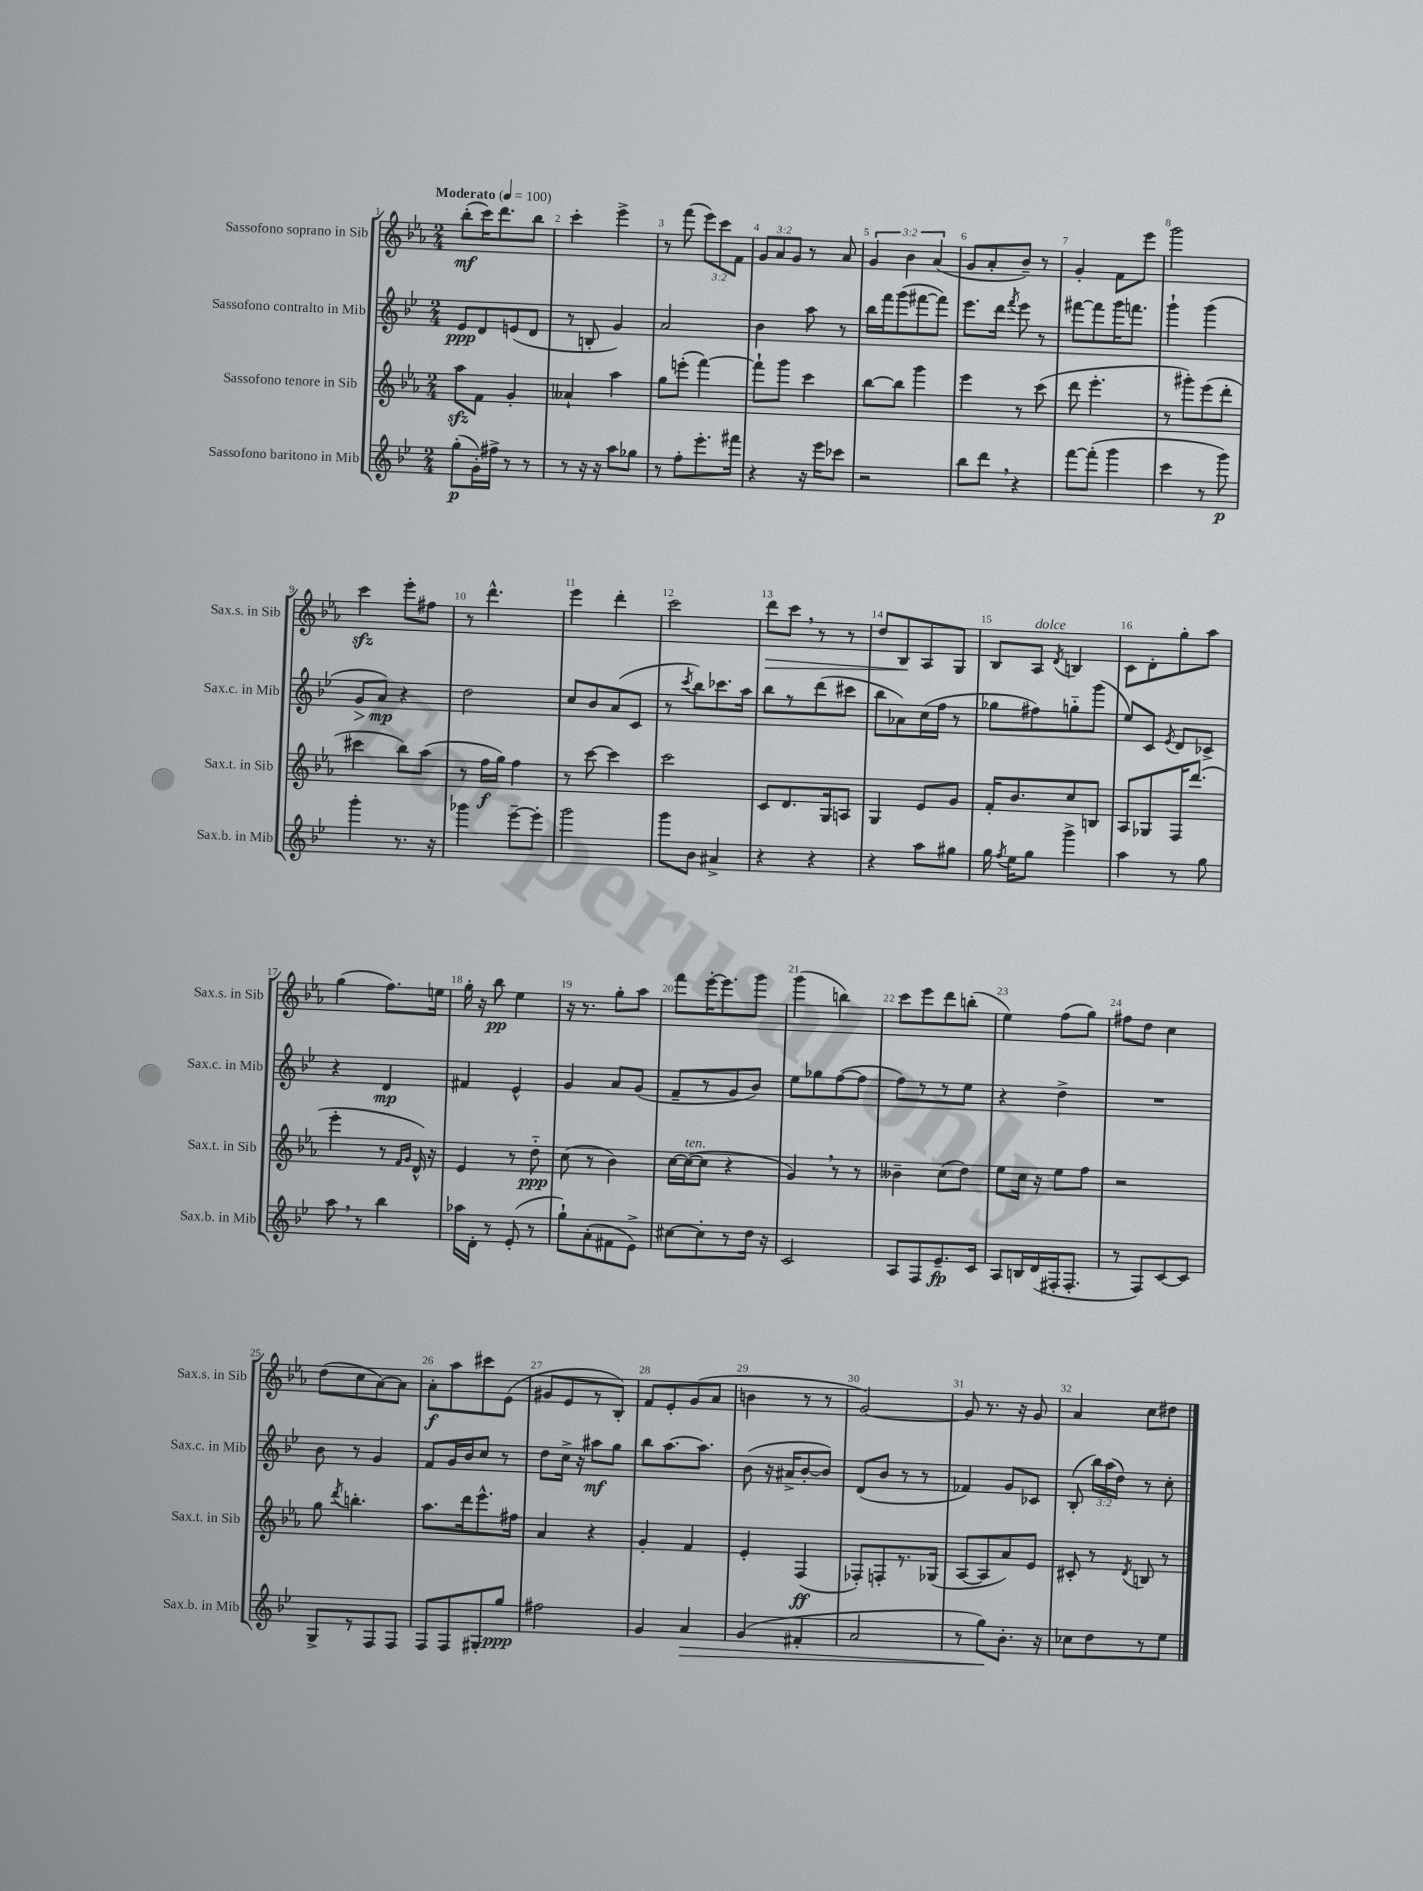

**kern	**kern	**kern	**kern
*staff4	*staff3	*staff2	*staff1
*clefG2	*clefG2	*clefG2	*clefG2
*k[b-e-]	*k[b-e-a-]	*k[b-e-]	*k[b-e-a-]
*M2/4	*M2/4	*M2/4	*M2/4
*MM100	*MM100	*MM100	*MM100
(8gg'	8aa-	8e-	(8bb-'
16g')	8f	8d	16ccc)
16ff#^	.	.	8.ddd
8r	4g'	(8e	.
8r	.	8d	8bb-
=	=	=	=
8r	4a--`	8r	4ccc'
16r	.	8B'	.
16r	.	.	.
8aa	4aa-	4g)	4eee-^
8gg-	.	.	.
=	=	=	=
8r	8gg	2a	8r
8ff'	(8eee'	.	(8fff
8.eee-'	[4fff)	.	12eee-)
.	.	.	12ccc
.	.	.	12f
16fff#	.	.	.
=	=	=	=
4r	8fff`]	4b-	12g
.	.	.	12a-
.	8ggg	.	.
.	.	.	12g
16r	4ccc	8aa	8r
16eee-	.	.	.
8ccc-	.	8r	8a-
=	=	=	=
2r	[8bb-	16bb-	6g
.	.	16fff	.
.	8bb-]	(8ggg	.
.	.	.	6b-
.	4ggg	[8fff#	.
.	.	.	(6a-
.	.	8fff#])	.
=	=	=	=
8bb-	4eee-	8.eee-	8g
8ddd	.	.	8a-'
.	.	16ddd	.
.	.	8qfff	.
4r	8r	8eee-	8b-~)
.	(8ccc	8r	8r
=	=	=	=
[8fff	8ddd	[8fff#	4g'
(8fff']	4.eee-'	8fff#]	.
4ggg	.	16ggg	8f
.	.	8.fff	.
.	.	.	8eee-
=	=	=	=
4ccc	8r	4ggg`	2ggg
.	8ggg#')	.	.
8r	(8eee-	(4ggg	.
8ggg)	8ddd'	.	.
=	=	=	=
4ggg'	4ccc#	8g	4ccc
.	.	8a)	.
8.r	8bb-)	4r	8eee-'
.	(8aa-	.	8ff#
16r	.	.	.
=	=	=	=
4ggg-	8r	2dd	8r
.	16ff	.	4.ddd^^
.	16gg)	.	.
[8eee-~	4ff	.	.
8eee-']	.	.	.
=	=	=	=
2ggg	8r	8cc	4eee-
.	[8ccc	8b-	.
.	4ccc]	(8a	4ddd'
.	.	8c	.
=	=	=	=
8ggg	2ccc	8r	2ccc
.	.	8qccc	.
8b-	.	8bb-)	.
4a#^	.	8.ccc-	.
.	.	16aa	.
=	=	=	=
4r	8c	8bb-	8ddd
.	8.d	8r	8ccc
4r	.	(8ddd	8r
.	16G	.	.
.	8A	8ccc#	8r
=	=	=	=
4r	4G	8bb-	8dd
.	.	8a-)	8B-
8aa	8e-	(16cc	8A-
.	.	16ff	.
8gg#	8g	8r	8G
=	=	=	=
16gg	16f'	8gg-	8B-
8qff	.	.	.
16ee-	8.b-	.	.
8gg	.	8ff#)	8A-
.	.	.	8qd
4ggg^	8cc	8gg'~	4B
.	8B	(8ggg	.
=	=	=	=
4aa	8A-	8ee-)	8c
.	8G-	8c	8d'
.	.	8qe-	.
8r	16F	8d	8gg'
.	(8.ddd	.	.
8gg	.	8c-^	8aa-
=	=	=	=
8aa	4eee-'	4r	(4gg
8r	.	.	.
4bb-	8r	4d	8.ff)
.	16qqf	.	.
.	16qqg	.	.
.	16d^^)	.	.
.	16r	.	16ee
=	=	=	=
16aa-	4e-	4f#	16gg'
16d'	.	.	16r
8r	.	.	8bb-
(8e-'	8r	4e-^^	4ee-
8r	8dd'~	.	.
=	=	=	=
8gg`)	(8cc	4g	16r
.	.	.	8.r
(8a'	8r	.	.
8f#	4b-)	8a	8gg'
8e-^)	.	(8g	8aa-
=	=	=	=
[8cc#	[16cc	8f~	8fff
.	(16cc_	.	.
8cc#']	8cc]	8r	[16eee-'
.	.	.	8.eee-]
8r	4r	8g	.
16dd	.	8b-)	8ggg
16r	.	.	.
=	=	=	=
2c	4g)	8ee-	(4ggg
.	.	8gg-	.
.	8r	([8ff	4bb)
.	8r	8ff]	.
=	=	=	=
8A	4b--~	8ff)	8ccc
8F	.	8r	8eee-
8.e-~	(8cc	8r	8ddd
.	8dd)	8ee-	(8bb'
16c	.	.	.
=	=	=	=
8A	8ee-	4r	4ee-)
16B	16cc	.	.
(16d	16r	.	.
16F#'	8ee-	4dd^	(8ff
8.F#'	.	.	.
.	8ff	.	8gg)
=	=	=	=
8r	2r	2r	8ff#
8F)	.	.	8dd
[8c	.	.	4cc
8c]	.	.	.
=	=	=	=
8G^	8gg	8b-	(8dd
.	8qddd	.	.
8r	4.bb'	8r	8cc
8F	.	4g	[8a-)
8F	.	.	8a-]
=	=	=	=
8F	8.aa-	8f	8a-'
8F	.	16g	8aa-
.	16ddd	16b-	.
8G#'	8.eee-^^	8cc	8ccc#
8gg	.	8r	(8e-
.	16ff#	.	.
=	=	=	=
2ff#	4a-	8dd	8g#
.	.	16cc^	8e-
.	.	16r	.
.	4r	8aa#	8r
.	.	8gg	8B-')
=	=	=	=
4g	4g'	8bb-	8f
.	.	[8.aa	8e-'
4a	4f	.	(8g
.	.	8.aa]	.
.	.	.	8a-
=	=	=	=
(4g	4e-'	(8b-	4b
.	.	16r	.
.	.	16a#^	.
4f#'	(4F	[8b-'	8r
.	.	8b-])	8r
=	=	=	=
2a	8F-')	(8d	[2g)
.	8F'	8b-	.
.	8.r	8r	.
.	.	8r	.
.	(16G-	.	.
=	=	=	=
8r	[8A-	4f-)	8g]
8gg)	8A-]	.	8.r
8.b-'	8a-)	8g	.
.	.	.	16r
.	8e-	8c-	8g
16r	.	.	.
=	=	=	=
8cc-	8c#'	(8B-'	4a-
8dd	8r	24bb-)	.
.	.	(24aa	.
.	.	24dd)	.
.	8qd	.	.
8r	8B	8r	8cc
8ee-	8r	8cc'	8dd#
==	==	==	==
*-	*-	*-	*-
